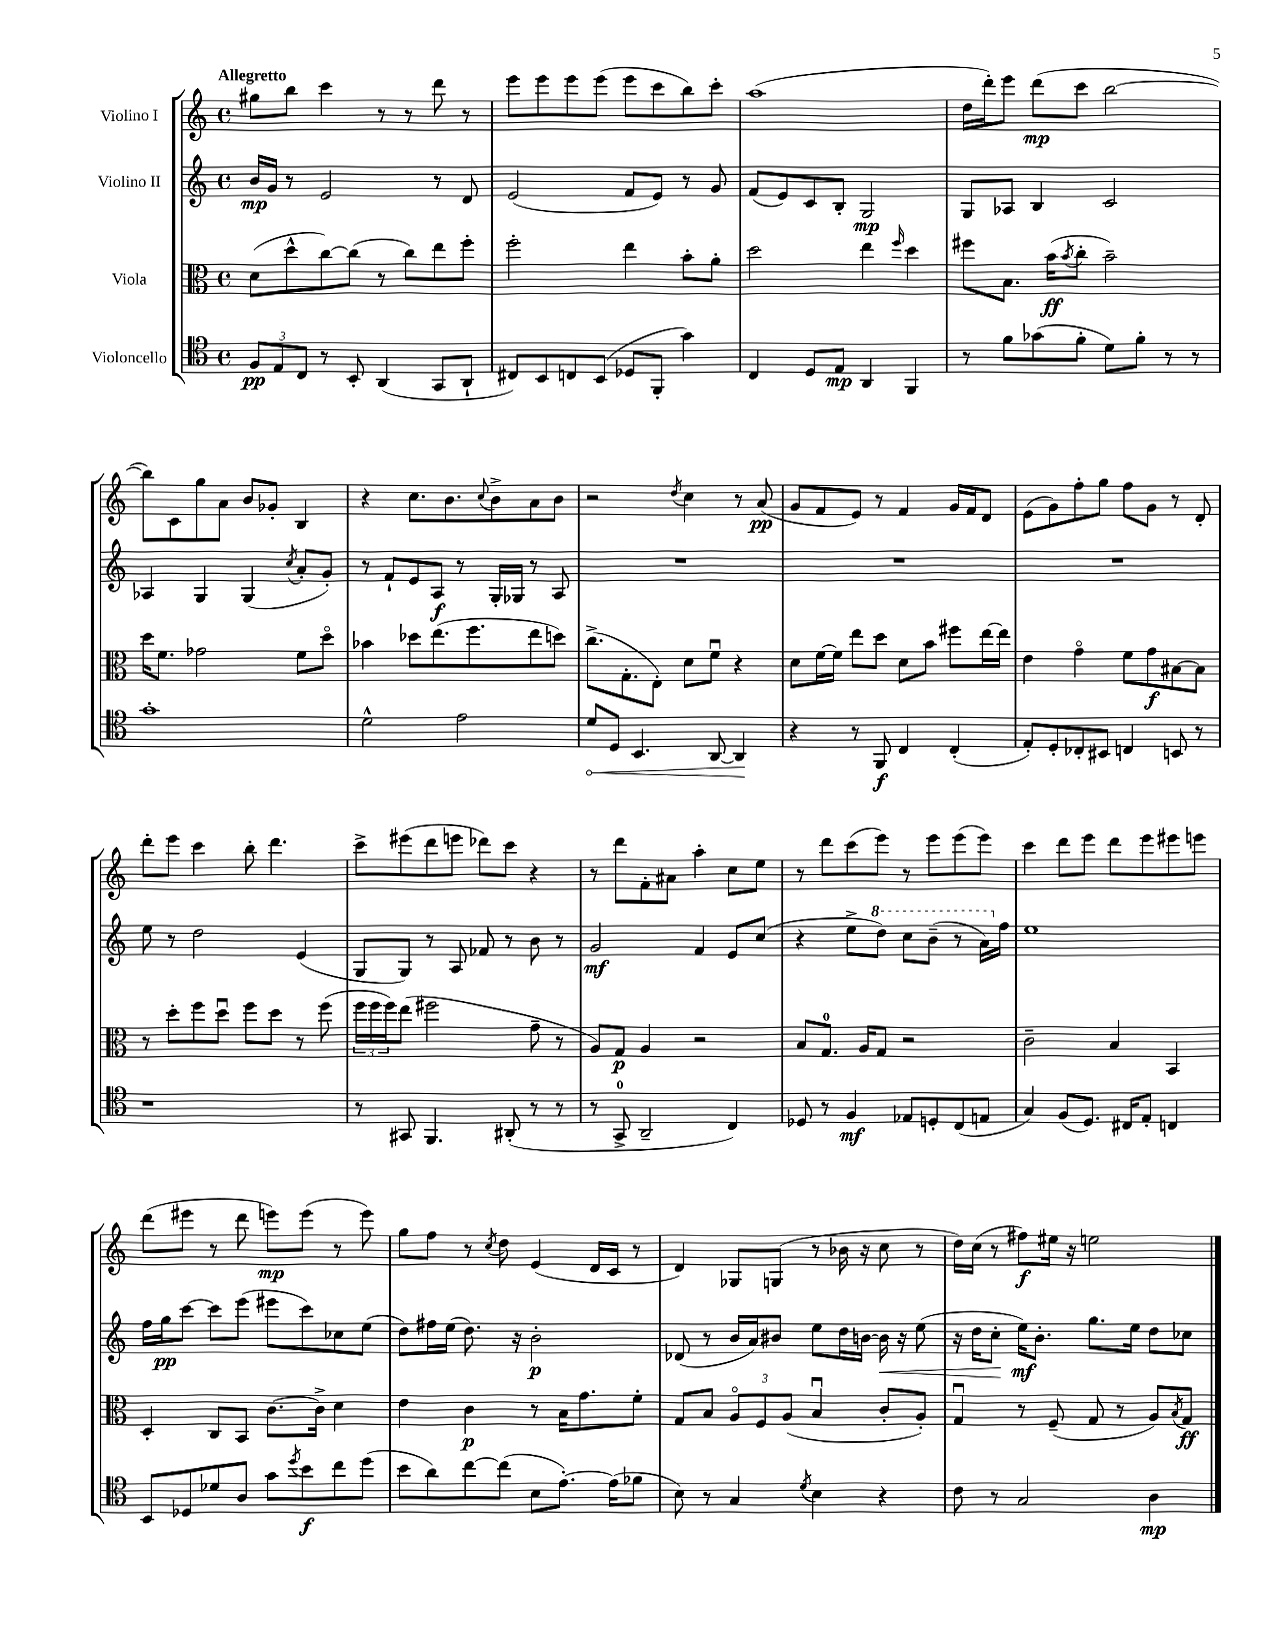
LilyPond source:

<<
\new StaffGroup <<
\new Staff = "s0" \with { instrumentName = "Violino I" } {
    \clef treble \key c \major \defaultTimeSignature \time 4/4 \tempo "Allegretto"
    gis''8 b''8 c'''4 r8 r8 d'''8 r8 |
    e'''8 e'''8 e'''8 e'''8( e'''8 c'''8 b''8) c'''8-. |
    a''1( |
    d''16 d'''16-.) e'''8 d'''8\mp( c'''8 b''2~ |
    b''8) c'8 g''8 a'8 b'8 ges'8-. b4 |
    r4 c''8. b'8. \appoggiatura { c''8 } b'8-> a'8 b'8 |
    r2 \acciaccatura { d''8 } c''4 r8 a'8\pp( |
    g'8 f'8 e'8) r8 f'4 g'16 f'16 d'8 |
    e'8( g'8) f''8-. g''8 f''8 g'8 r8 d'8-. |
    d'''8-. e'''8 c'''4 b''8-. d'''4. |
    c'''8-> eis'''8( d'''8 e'''8 des'''8) c'''8 r4 |
    r8 d'''8 f'8-. ais'8 a''4-. c''8 e''8 |
    r8 d'''8 c'''8( e'''8) r8 e'''8 e'''8( e'''8) |
    c'''4 d'''8 e'''8 d'''8 e'''8 eis'''8 e'''8 |
    d'''8( eis'''8 r8 d'''8 e'''8\mp) e'''8( r8 e'''8) |
    g''8 f''8 r8 \acciaccatura { c''8 } d''8 e'4( d'16 c'16 r8 |
    d'4) ges8 g8( r8 bes'16 r16 c''8 r8 |
    d''16) c''16( r8 fis''8\f) eis''16 r16 e''2 \bar "|." |
}
\new Staff = "s1" \with { instrumentName = "Violino II" } {
    \clef treble \key c \major \defaultTimeSignature \time 4/4
    b'16\mp g'16 r8 e'2 r8 d'8 |
    e'2( f'8 e'8) r8 g'8 |
    f'8( e'8) c'8 b8-. g2\mp |
    g8 aes8 b4 c'2 |
    aes4 g4 g4( \acciaccatura { c''8 } a'8-. g'8-.) |
    r8 f'8-! e'8 a8\f r8 g16-. ges16 r8 a8 |
    R1 |
    R1 |
    R1 |
    e''8 r8 d''2 e'4( |
    g8 g8) r8 a8 fes'8 r8 b'8 r8 |
    g'2\mf f'4 e'8 c''8( |
    r4 e''8-> \ottava #1 d'''8) c'''8 b''8--( r8 a''16) \ottava #0 f''16 |
    e''1 |
    f''16 g''16\pp c'''8~ c'''8 e'''8( eis'''8 c'''8) ces''8 e''8( |
    d''8) fis''16 e''16( d''8.) r16 b'2-.\p |
    des'8( r8 b'16 a'16) bis'8 e''8 d''16 b'16~ b'16\< r16 e''8( |
    r16 d''16 c''8-.\! e''16\mf) b'8.-. g''8. e''16 d''8 ces''8 \bar "|." |
}
\new Staff = "s2" \with { instrumentName = "Viola" } {
    \clef alto \key c \major \defaultTimeSignature \time 4/4
    d'8( d''8-^ c''8~) c''8( r8 c''8) e''8 f''8-. |
    f''2-. e''4 b'8-. a'8-. |
    d''2 e''4 \grace { f''16 } d''4 |
    fis''8 b8. b'16\ff( \acciaccatura { b'8 } c''8-. b'2--) |
    d''16 f'8. ges'2 f'8 d''8\flageolet |
    bes'4 des''8 e''8.( f''8. e''8 d''8) |
    c''8.->( g8.-. e8-.) d'8 f'8\downbow r4 |
    d'8 f'16~ f'16 e''8 d''8 d'8 b'8 fis''8 e''16~ e''16 |
    e'4 g'4\flageolet f'8 g'8\f bis8~ bis8 |
    r8 d''8-. f''8 d''8\downbow f''8 d''8 r8 f''8( |
    \tuplet 3/2 { f''16 f''16 f''16) } e''8( fis''2 g'8-- r8 |
    a8) g8\p a4 r2 |
    b8 g8.-0 a16 g8 r2 |
    c'2-- b4 b,4 |
    d4-. c8 b,8 c'8.~ c'16-> d'4 |
    e'4 c'4\p r8 b16 g'8. f'8-. |
    g8 b8 \tuplet 3/2 { a8\flageolet f8 a8( } b4\downbow c'8-. a8-.) |
    g4\downbow r8 f8--( g8 r8 a8) \acciaccatura { b8 } g8\ff \bar "|." |
}
\new Staff = "s3" \with { instrumentName = "Violoncello" } {
    \clef tenor \key c \major \defaultTimeSignature \time 4/4
    \tuplet 3/2 { f8\pp e8 c8 } r8 b,8-. a,4( g,8 a,8-! |
    cis8) b,8 c8 b,8( des8 f,8-. g'4) |
    c4 d8 e8\mp a,4 f,4 |
    r8 f'8 ges'8( f'8-. d'8) f'8-. r8 r8 |
    g'1-. |
    d'2-^ e'2 |
    \once \override Hairpin.circled-tip = ##t d'8\< d8 b,4. a,8~ a,4\! |
    r4 r8 f,8\f c4 c4-.( |
    e8-.) d8-. ces8-. bis,8 c4 b,8 r8 |
    r1 |
    r8 gis,8 f,4. ais,8-.( r8 r8 |
    r8 g,8-0-> a,2-- c4) |
    des8 r8 f4\mf ees8 d8-. c8( e8 |
    g4) f8( d8.) cis16 e8-. c4 |
    b,8 des8 des'8 a8 g'8 \acciaccatura { d''8 } b'8\f c''8 d''8( |
    b'8 a'8) c''8~ c''8( b8 e'8.~-.) e'16( fes'8 |
    b8) r8 g4 \acciaccatura { d'8 } b4 r4 |
    c'8 r8 g2 a4\mp \bar "|." |
}
>>
>>
\layout { \context { \Score \remove "Bar_number_engraver" } }
